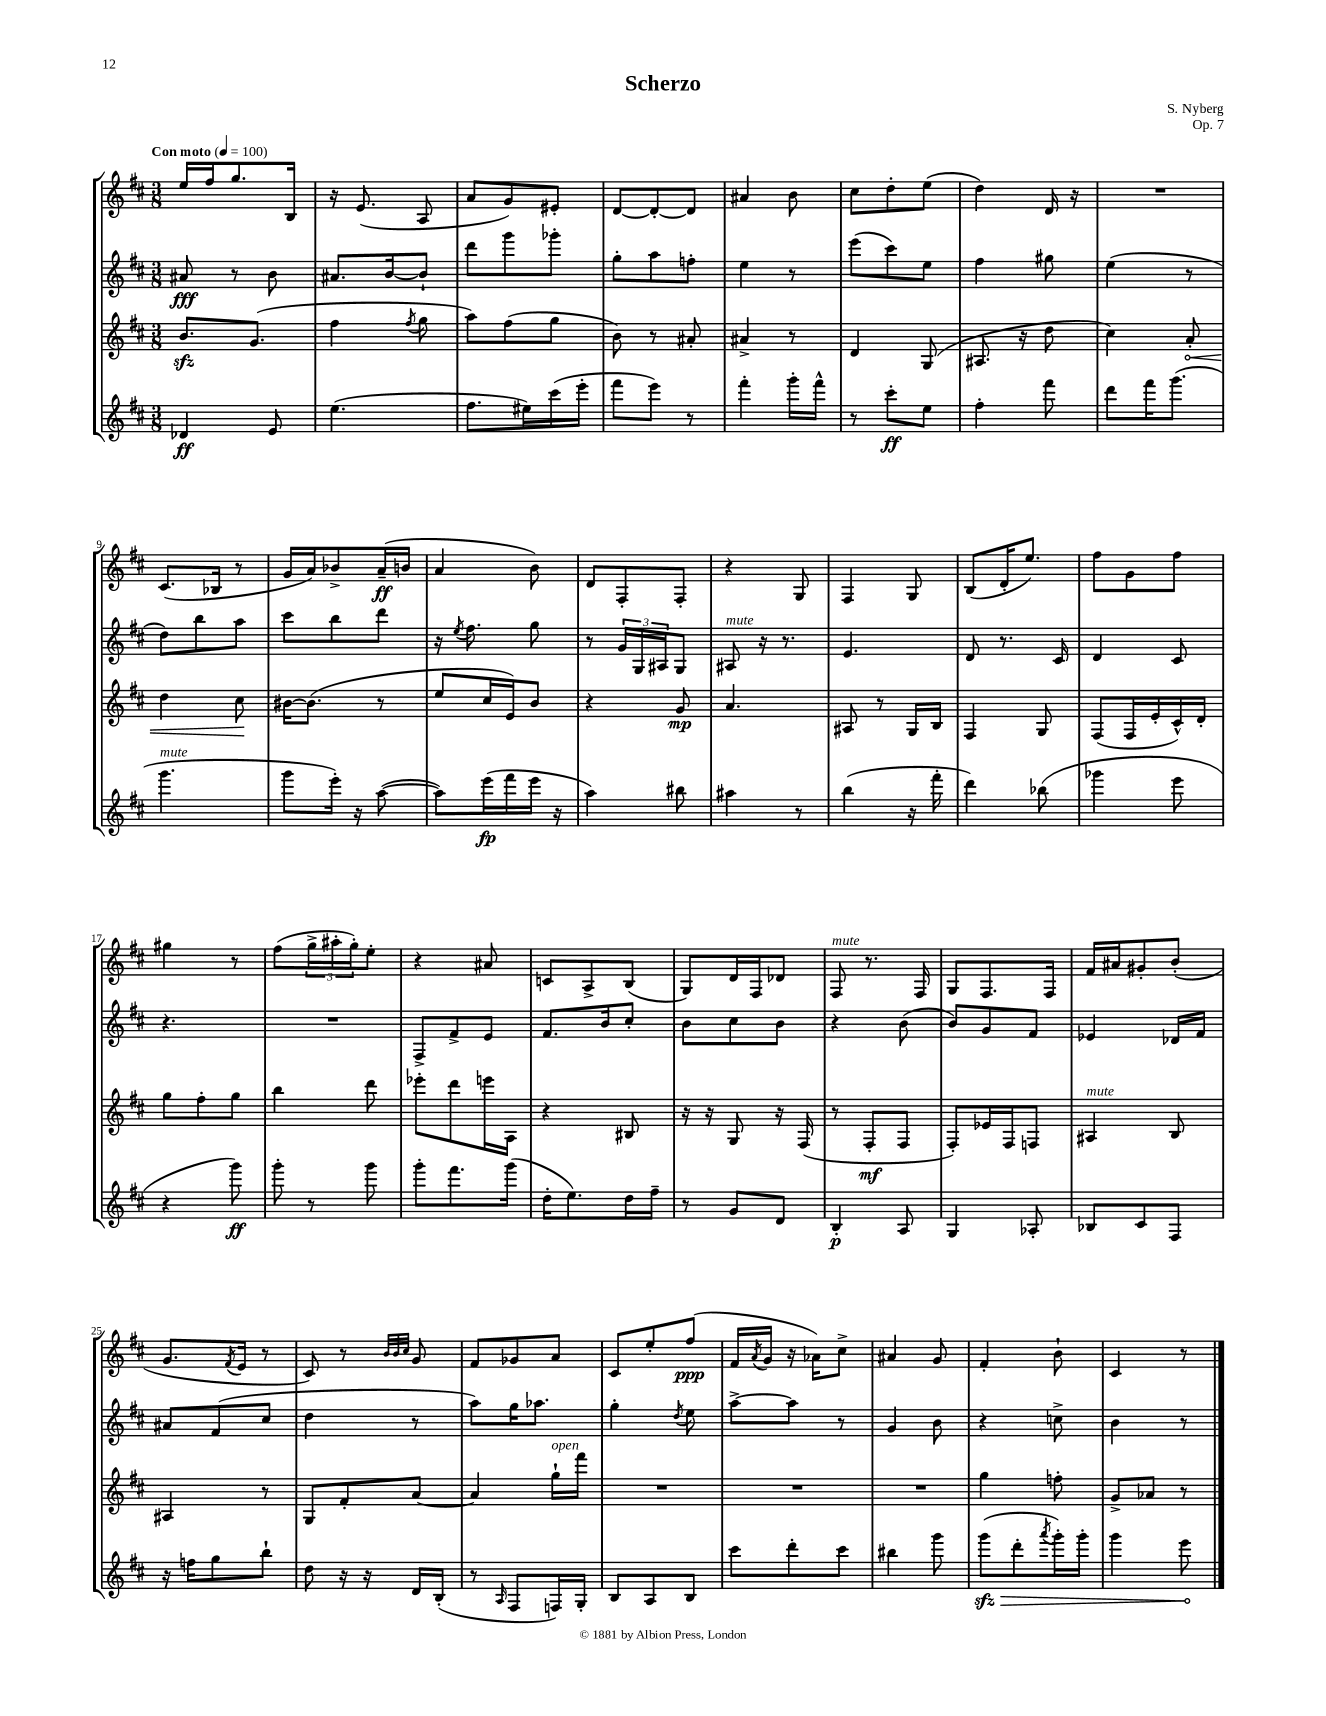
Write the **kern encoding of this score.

**kern	**kern	**kern	**kern
*staff4	*staff3	*staff2	*staff1
*clefG2	*clefG2	*clefG2	*clefG2
*k[f#c#]	*k[f#c#]	*k[f#c#]	*k[f#c#]
*M3/8	*M3/8	*M3/8	*M3/8
*MM100	*MM100	*MM100	*MM100
4d-	8.b	8a#	16ee
.	.	.	16ff#
.	.	8r	8.gg
.	(8.g	.	.
8e	.	8b	.
.	.	.	16B
=	=	=	=
(4.ee	4ff#	8.a#	16r
.	.	.	(8.e
.	.	[16b	.
.	8qff#	.	.
.	8gg	8b`]	8A
=	=	=	=
8.ff#	8aa)	8ddd	8a
.	(8ff#	8ggg	8g)
16ee#)	.	.	.
(16ccc#	8gg	8ggg-'	8e#'
16eee'	.	.	.
=	=	=	=
8fff#	8b)	8gg'	[8d
8eee)	8r	8aa	8d'_
8r	8a#'	8ff'	8d]
=	=	=	=
4fff#'	4a#^	4ee	4a#
16ggg'	8r	8r	8b
16fff#^^	.	.	.
=	=	=	=
8r	4d	(8eee	8cc#
8ccc#'	.	8ccc#)	8dd'
8ee	(8G	8ee	(8ee
=	=	=	=
4ff#'	8.A#	4ff#	4dd)
.	16r	.	.
8fff#	8dd	8gg#	16d
.	.	.	16r
=	=	=	=
8ddd	4cc#)	(4ee	4.r
16fff#	.	.	.
(8.ggg	.	.	.
.	8a'	8r	.
=	=	=	=
4.ggg	4dd	8dd)	(8.c#
.	.	8bb	.
.	.	.	16B-
.	8cc#	8aa	8r
=	=	=	=
8ggg	[16b#	8ccc#	16g
.	(8.b#]	.	16a)
16eee')	.	8bb	8b-^
16r	.	.	.
([8aa	8r	8ddd	(16a~
.	.	.	16b
=	=	=	=
8aa])	8ee	16r	4a
.	.	8qee	.
.	.	8.ff#	.
(16eee	16cc#	.	.
16fff#	16e)	.	.
16eee	8b	8gg	8b)
16r	.	.	.
=	=	=	=
4aa)	4r	8r	8d
.	.	24g	8F#'
.	.	24G	.
.	.	24A#	.
8bb#	8g	8G	8F#'
=	=	=	=
4aa#	4.a	8A#	4r
.	.	16r	.
.	.	8.r	.
8r	.	.	8G
=	=	=	=
(4bb	8A#	4.e	4F#
.	8r	.	.
16r	16G	.	8G
16fff#'	16B	.	.
=	=	=	=
4ddd)	4F#	8d	(8B
.	.	8.r	16d'
.	.	.	8.ee)
(8bb-	8G	.	.
.	.	16c#	.
=	=	=	=
4ggg-	(8F#	4d	8ff#
.	16F#	.	8g
.	16e'	.	.
8eee	16c#^^)	8c#	8ff#
.	16d'	.	.
=	=	=	=
4r	8gg	4.r	4gg#
.	8ff#'	.	.
8ggg)	8gg	.	8r
=	=	=	=
8ggg'	4bb	4.r	(8ff#
8r	.	.	24gg^
.	.	.	24aa#'
.	.	.	24gg')
8ggg	8ddd	.	8ee'
=	=	=	=
8ggg'	8eee-'	8F#^	4r
8.fff#	8ddd	8f#^	.
.	16eee	8e	8a#
(16ggg	16A	.	.
=	=	=	=
16dd'	4r	8.f#	8c
8.ee)	.	.	.
.	.	.	8A^
.	.	16b	.
16dd	8B#	8cc#'	(8B
16ff#~	.	.	.
=	=	=	=
8r	16r	8b	8G)
.	16r	.	.
8g	8G	8cc#	16d
.	.	.	16F#
8d	16r	8b	8d-
.	(16F#	.	.
=	=	=	=
4B'	8r	4r	8F#
.	8F#'	.	8.r
8A	8F#	(8b	.
.	.	.	16F#
=	=	=	=
4G	8F#')	8b)	8G
.	16e-	8g	8.F#
.	16F#	.	.
8A-'	8F	8f#	.
.	.	.	16F#
=	=	=	=
8B-	4A#	4e-	16f#
.	.	.	16a#
8c#	.	.	8g#'
8F#	8B	16d-	(8b'
.	.	16f#	.
=	=	=	=
16r	4A#	8a#	8.g
16ff	.	.	.
8gg	.	(8f#	.
.	.	.	8qf#
.	.	.	16e
8bb`	8r	8cc#	8r
=	=	=	=
8dd	8G	4dd	8c#)
16r	8f#'	.	8r
16r	.	.	.
.	.	.	32qqb
.	.	.	32qqb
.	.	.	32qqcc#
16d	[8a	8r	8g
(16B'	.	.	.
=	=	=	=
8r	4a]	8aa)	8f#
16qqA	.	.	.
8F#	.	16gg	8g-
.	.	8.aa-	.
16F)	16gg`	.	8a
16G'	16fff#	.	.
=	=	=	=
8B	4.r	4gg'	8c#
8A	.	.	8ee'
.	.	8qdd	.
8B	.	8ee	(8ff#
=	=	=	=
8ccc#	4.r	[8aa^	16f#
.	.	.	8qa
.	.	.	16g
8ddd'	.	8aa]	16r
.	.	.	16a-)
8ccc#	.	8r	8cc#^
=	=	=	=
4bb#	4.r	4g	4a#
8ggg	.	8b	8g
=	=	=	=
(8ggg	4gg	4r	4f#'
8ddd'	.	.	.
8qaaa	.	.	.
16ggg')	8ff'	8cc^	8b`
16ggg'	.	.	.
=	=	=	=
4ggg	8g^	4b	4c#
.	8a-	.	.
8eee	8r	8r	8r
==	==	==	==
*-	*-	*-	*-
